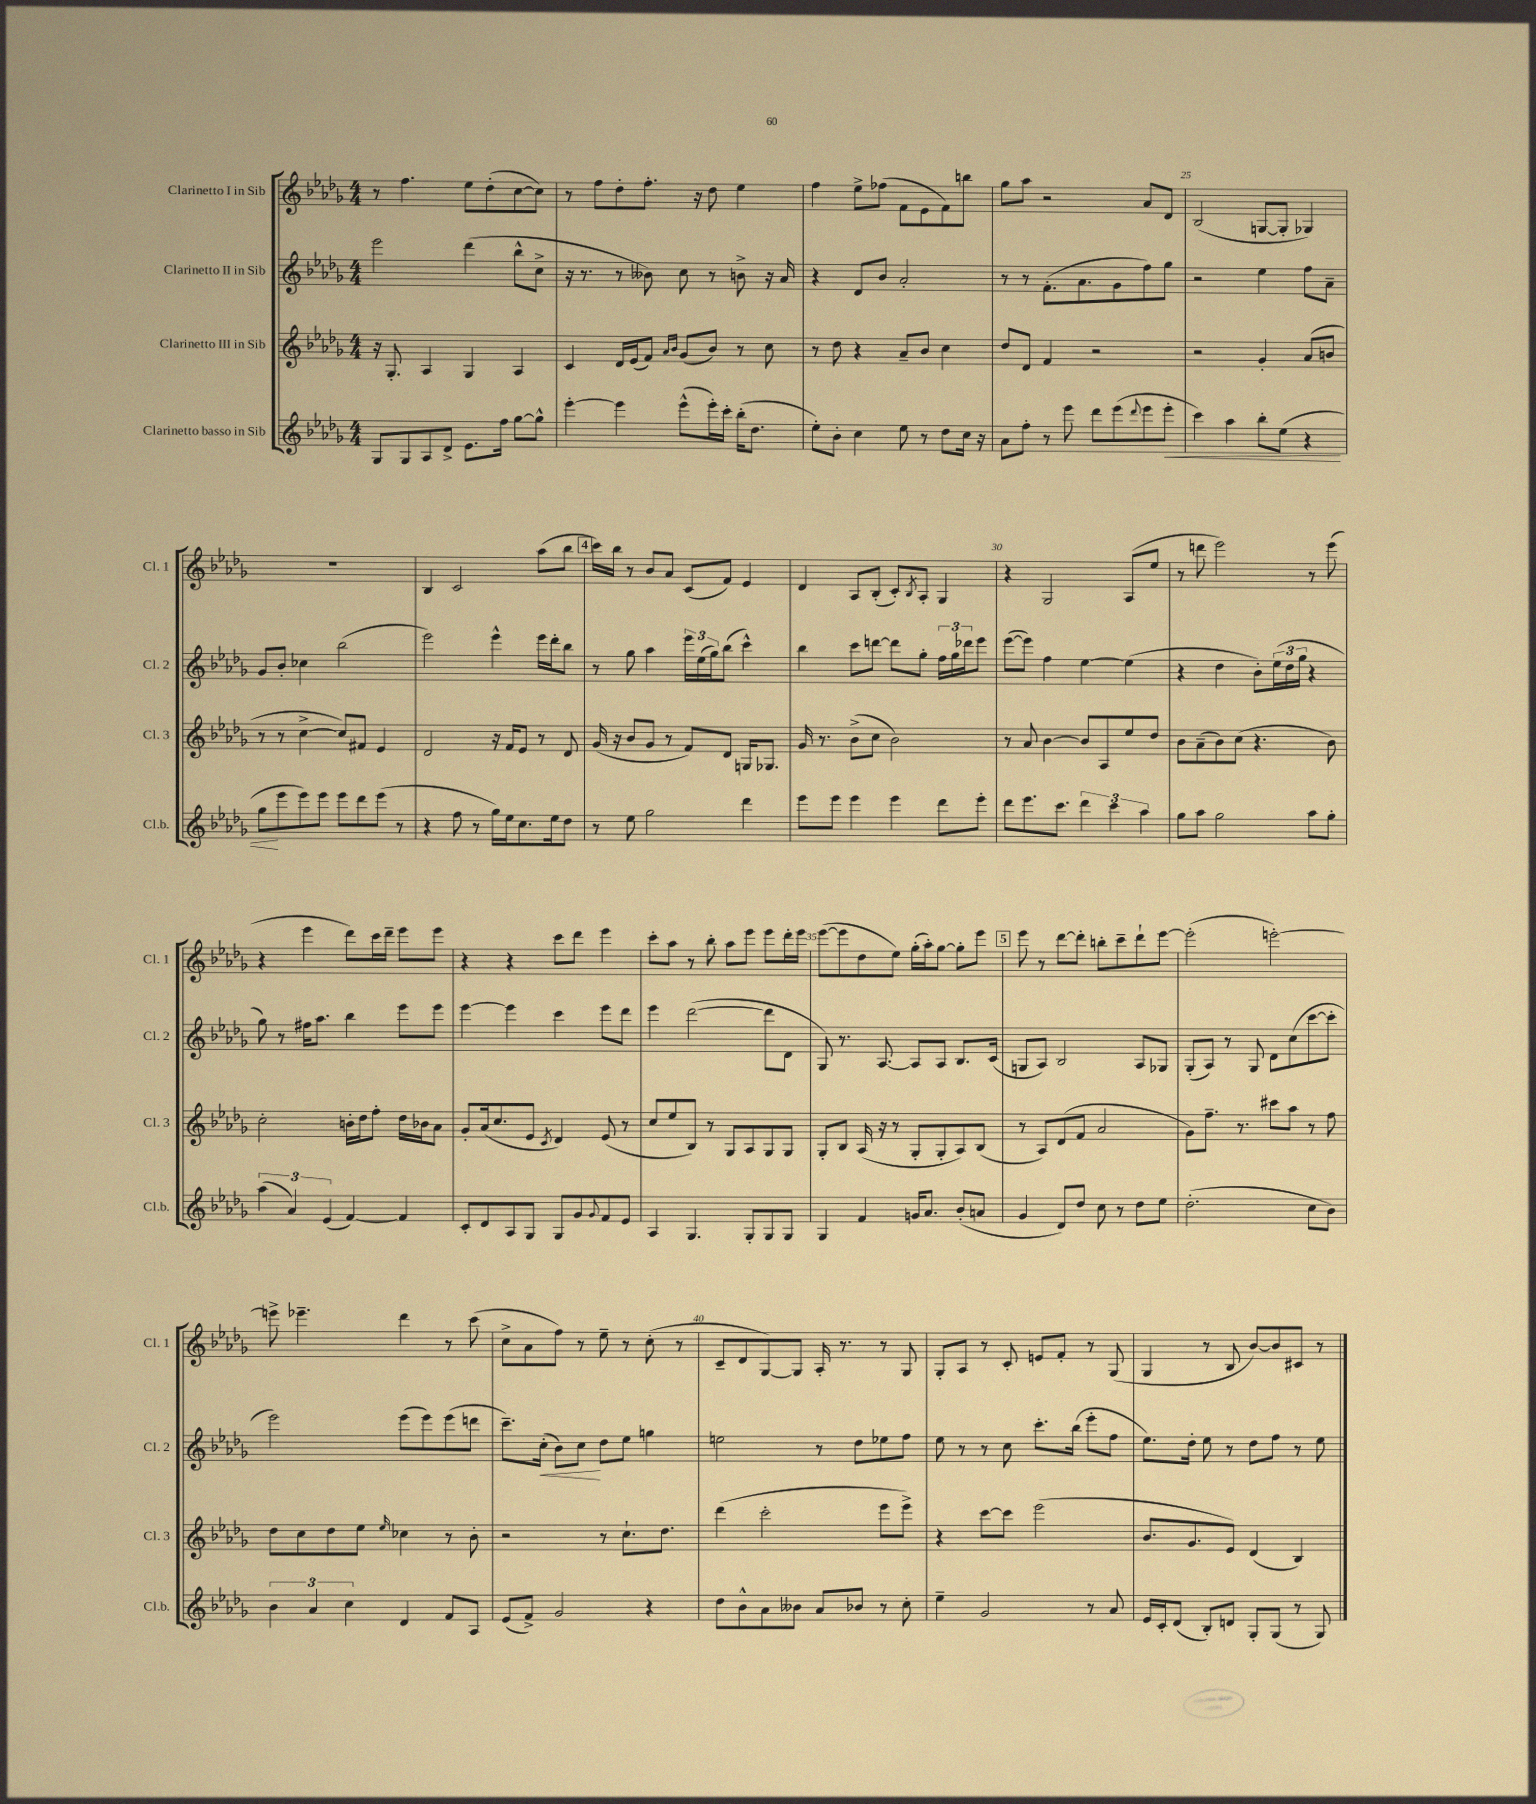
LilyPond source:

<<
\new StaffGroup <<
\new Staff = "s0" \with { instrumentName = "Clarinetto I in Sib" shortInstrumentName = "Cl. 1" } {
    \clef treble \key des \major \numericTimeSignature \time 4/4
    r8 f''4. ees''8 des''8-.( c''8~ c''8) |
    r8 f''8 des''8-. f''8.-. r16 des''8 ees''4 |
    f''4 ees''8-> fes''8( f'8 ees'8 f'8) b''8 |
    ges''8 aes''8 r2 aes'8 des'8 |
    bes2( g8~ g8-. ges4) |
    R1 |
    bes4 c'2 aes''8( bes''8 |
    \mark \markup { \box "4" } c'''16) bes''16 r8 bes'8 aes'8 c'8( f'8) ees'4 |
    des'4 aes8 bes8-.( c'8-.) \acciaccatura { bes8 } aes8-. ges4 |
    r4 ges2 aes8( ees''8 |
    r8 d'''8 ees'''2) r8 ees'''8( |
    r4 ees'''4 des'''8) c'''16 des'''16-- ees'''8 ees'''8 |
    r4 r4 c'''8 des'''8 ees'''4 |
    c'''8-. aes''8 r8 bes''8-. aes''8 ees'''8 ees'''8 des'''16-. ees'''16 |
    ees'''8~( ees'''8 des''8 ees''8) ges''16-.( aes''16-.) ges''8~ ges''8-. ees'''8 |
    \mark \markup { \box "5" } ees'''8 r8 des'''8~ des'''8-. b''8-. c'''8-- des'''8-! ees'''8~ |
    ees'''2-.( e'''2~-.) |
    e'''8-> ees'''4.-- des'''4 r8 c'''8( |
    c''8-> aes'8 f''8) r8 ees''8-- r8 c''8-.( r8 |
    c'8-- des'8 ges8~) ges8 aes16-. r8. r8 ges8 |
    ges8-. aes8 r8 c'8-. e'8 f'8-. r8 ges8( |
    ges4 r8 bes8 bes'8~) bes'8 cis'8 r8 \bar "|." |
}
\new Staff = "s1" \with { instrumentName = "Clarinetto II in Sib" shortInstrumentName = "Cl. 2" } {
    \clef treble \key des \major \numericTimeSignature \time 4/4
    ees'''2 des'''4( bes''8-^ c''8-> |
    r16 r8. r8 beses'8) c''8 r8 b'8-> r16 aes'16 |
    r4 des'8 bes'8 aes'2-. |
    r8 r8 f'8.-.( aes'8. ges'8 f''8) ges''8 |
    r2 ees''4 f''8 aes'8-- |
    ges'8 bes'8-. ces''4 bes''2( |
    ees'''2) ees'''4-^ ees'''16 des'''16-. bes''8 |
    \mark \markup { \box "4" } r8 ges''8 aes''4 \tuplet 3/2 { ees'''16 ees''16( ges''16) } bes''8( c'''4-^) |
    bes''4 c'''8 d'''8~ d'''8 ges''8-. \tuplet 3/2 { f''16 ges''16 des'''16 } ees'''8 |
    ees'''8~( ees'''8) f''4 ees''4~ ees''4( |
    r4 des''4 bes'8-.) \tuplet 3/2 { ees''16( des''16 ges''16 } r4 |
    ges''8) r8 fis''16 aes''8. bes''4 ees'''8 ees'''8 |
    ees'''4~ ees'''4 c'''4 ees'''8 des'''8 |
    ees'''4 des'''2~( des'''8 des'8 |
    ges8) r8. aes8.~ aes8 aes8 bes8. c'16( |
    \mark \markup { \box "5" } g8 aes8) bes2 aes8 ges8 |
    ges8-.( aes8) r8 ges8 des'8 c''8( c'''8~ c'''8-. |
    ees'''2) ees'''8( ees'''8) ees'''8( d'''8 |
    c'''8.--) c''16-.\<( bes'8) c''8\! des''8 ees''8 g''4 |
    e''2 r8 des''8 ees''8 f''8 |
    ees''8 r8 r8 c''8 c'''8.-. bes''16( ees'''8-. f''8 |
    ees''8.) des''16-. ees''8 r8 des''8 f''8 r8 ees''8 \bar "|." |
}
\new Staff = "s2" \with { instrumentName = "Clarinetto III in Sib" shortInstrumentName = "Cl. 3" } {
    \clef treble \key des \major \numericTimeSignature \time 4/4
    r16 ges8.-. aes4 ges4 aes4 |
    c'4 des'16 ees'16( f'8) \grace { aes'16 bes'16 } ges'8( bes'8) r8 c''8 |
    r8 des''8 r4 aes'8-- bes'8 c''4 |
    des''8 des'8 f'4 r2 |
    r2 ges'4-. aes'8( b'8 |
    r8 r8 c''4~-> c''8) fis'8 ees'4 |
    des'2 r16 f'16 ees'8 r8 des'8 |
    \mark \markup { \box "4" } ges'16( r16 bes'8 ges'8 r8 f'8) des'8 g16 ges8. |
    ges'16 r8. bes'8->( c''8 bes'2) |
    r8 aes'8 bes'4~ bes'8 aes8 ees''8 des''8 |
    bes'8 aes'8--( bes'8) c''8( r4. bes'8) |
    c''2-. b'16-. des''16 f''8-. des''16 bes'16 aes'8 |
    ges'8-. aes'16( c''8. ees'8 \acciaccatura { c'8 } des'4) ees'8( r8 |
    c''8 ees''8 bes8) r8 ges8 aes8 ges8 ges8 |
    ges8-. bes8 aes16( r16 r8 ges8-. ges8-. aes8) bes8( |
    \mark \markup { \box "5" } r8 aes8) des'8( f'8 aes'2 |
    ges'8) f''8.-- r8. cis'''8 aes''8 r8 f''8 |
    des''8 c''8 des''8 ees''8 \grace { ees''16 } ces''4 r8 bes'8-. |
    r2 r8 c''8.-! des''8. |
    des'''4( c'''2-. ees'''8 ees'''8->) |
    r4 c'''8~ c'''8 ees'''2( |
    bes'8. ges'8. ees'8) des'4( bes4) \bar "|." |
}
\new Staff = "s3" \with { instrumentName = "Clarinetto basso in Sib" shortInstrumentName = "Cl.b." } {
    \clef treble \key des \major \numericTimeSignature \time 4/4
    ges8 ges8 aes8 des'8-> ees'8. f''16 ges''8~ ges''8-^ |
    ees'''4~-. ees'''4 ees'''8-^( ees'''16-.) c'''16-. bes''16-.( des''8. |
    ees''8-.) bes'8-. c''4 ees''8 r8 des''8 c''16 r16 |
    aes'8 f''8-. r8 ees'''8 des'''8 ees'''8( \appoggiatura { des'''8 } ees'''8 ees'''8-.\< |
    c'''4) aes''4 bes''8-. ees''8( r4 |
    ges''8\! ees'''8 ees'''8) ees'''8 ees'''8 des'''8 ees'''8( r8 |
    r4 f''8 r8 ges''16) ees''16 c''8. ees''16 des''8 |
    \mark \markup { \box "4" } r8 ees''8 ges''2 des'''4 |
    ees'''8 ees'''8 ees'''4 ees'''4 des'''8 ees'''8-. |
    des'''8 ees'''8. c'''8. \tuplet 3/2 { des'''4 c'''4 aes''4 } |
    ges''8 aes''8 ges''2 aes''8 ges''8-. |
    \tuplet 3/2 { aes''4( aes'4) ees'4( } f'4~) f'4 |
    c'8-. des'8 aes8 ges8 ges8 ges'8 \appoggiatura { ges'8 } f'8 ees'8 |
    aes4 ges4. ges8-. ges8 ges8 |
    ges4 f'4 g'16 aes'8. bes'8-.( a'8 |
    \mark \markup { \box "5" } ges'4 des'8) des''8 c''8 r8 des''8 ees''8 |
    des''2.-.( c''8 bes'8) |
    \tuplet 3/2 { bes'4 aes'4 c''4 } des'4 f'8 aes8 |
    ees'8( f'8->) ges'2 r4 |
    des''8 bes'8-^ aes'8 beses'8 aes'8 bes'8 r8 c''8-. |
    ees''4-- ges'2 r8 aes'8 |
    ees'16 c'16-. des'8( bes8-.) d'8 ges8-. ges8( r8 ges8) \bar "|." |
}
>>
>>
\layout { \context { \Score currentBarNumber = #21 \override BarNumber.break-visibility = ##(#f #t #t) barNumberVisibility = #(every-nth-bar-number-visible 5) } }
